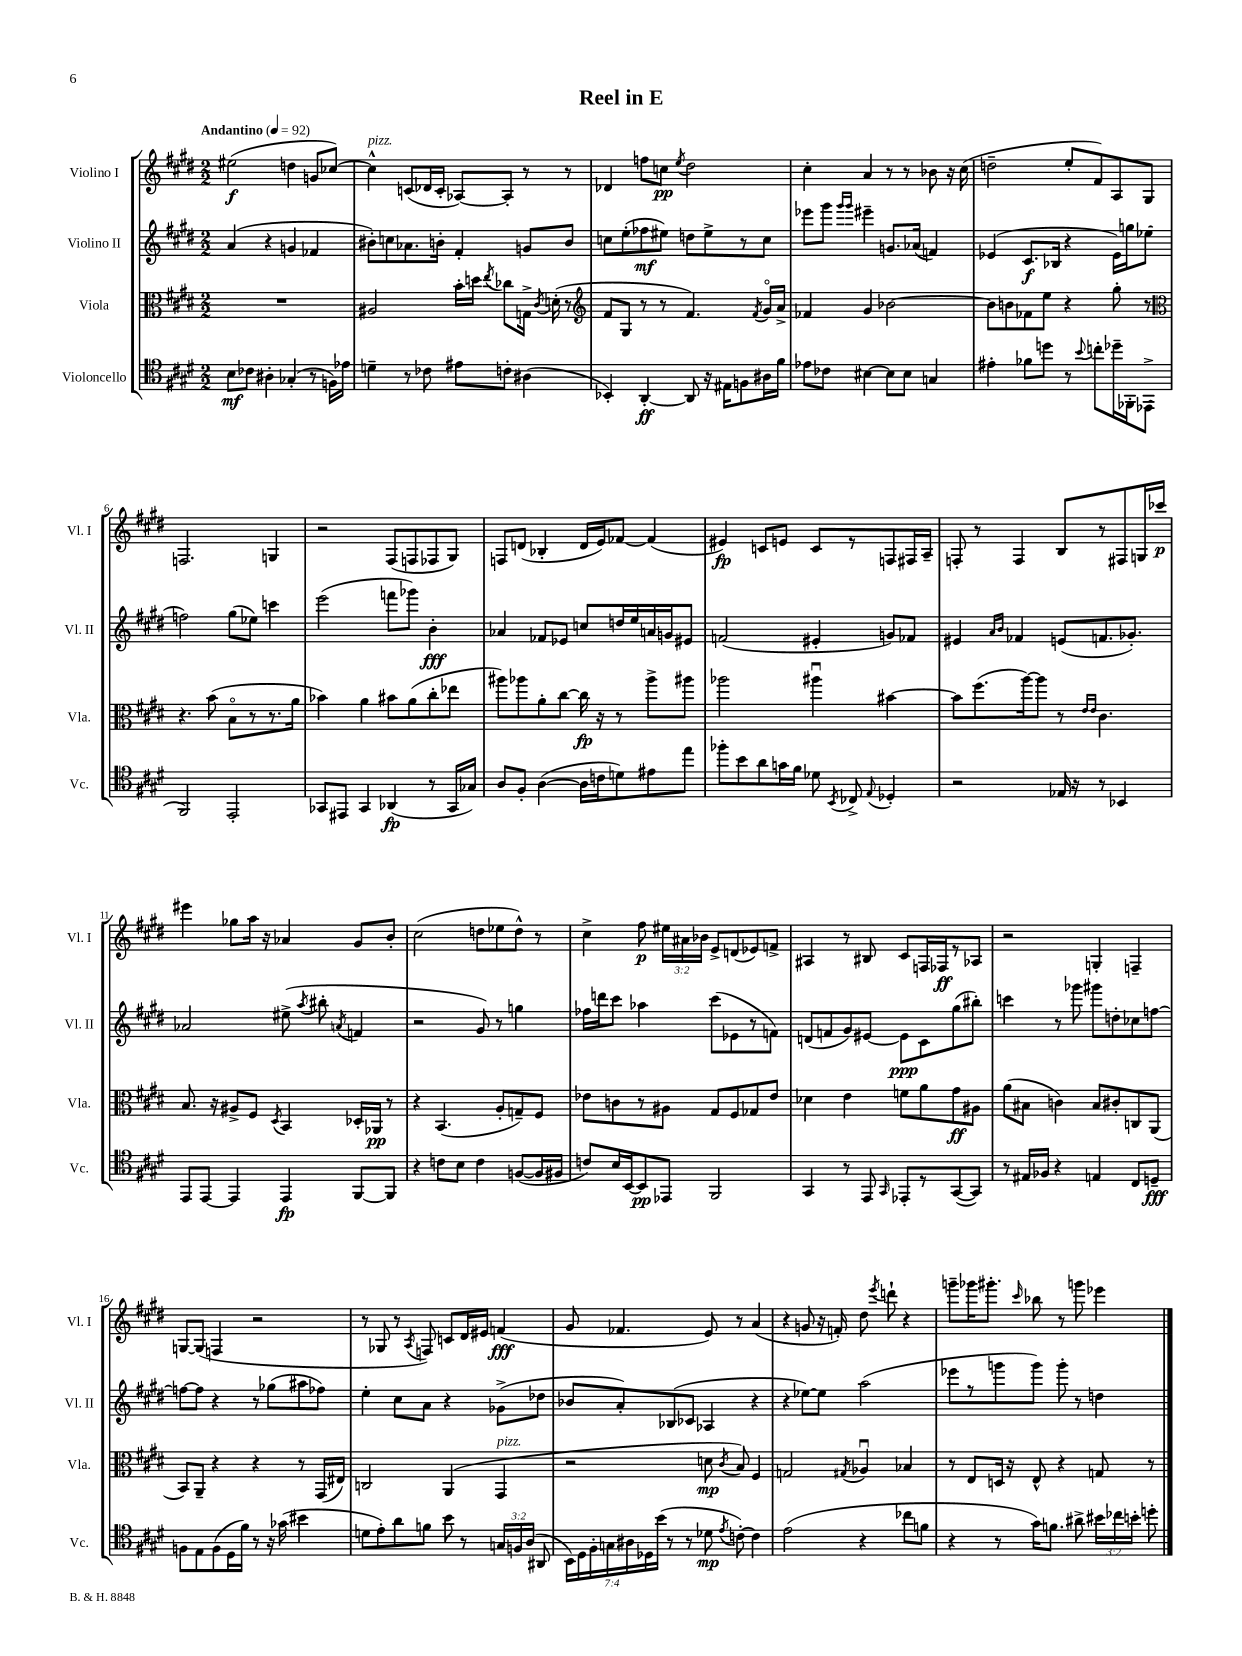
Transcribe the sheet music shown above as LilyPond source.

\header { title = "Reel in E" }
<<
\new StaffGroup <<
\new Staff = "s0" \with { instrumentName = "Violino I" shortInstrumentName = "Vl. I" } {
    \clef treble \key e \major \numericTimeSignature \time 2/2 \override Staff.TupletNumber.text = #tuplet-number::calc-fraction-text \tempo "Andantino" 4 = 92
    \autoBeamOff eis''2\f( d''4 g'8[ ces''8]~) |
    ces''4-^^\markup { \italic "pizz." } c'8[( des'16 c'16]-. aes8[~) aes8]-. r8 r8 |
    des'4 f''8[ c''8]\pp \acciaccatura { e''8 } dis''2 |
    cis''4-. a'4 r8 r8 bes'8 r16 cis''16( |
    d''2-- e''8[-. fis'8) a8 gis8] |
    f2. g4 |
    r2 fis8[( f8 fes8 gis8]) |
    f8[ d'8]( bes4-. d'16[ e'16) fes'8]~ fes'4( |
    eis'4\fp) c'8[ e'8] c'8[ r8 f8 fis16 a16]-- |
    f8-. r8 f4 b8[ r8 fis8 g16 ces'''16]\p |
    eis'''4 ges''8[ a''16] r16 aes'4 gis'8[ b'8]-. |
    cis''2( d''8[ ees''8 d''8]-^) r8 |
    cis''4-> fis''8\p \tuplet 3/2 { eis''16[ ais'16 bes'16] } e'8[-> d'8( ees'8) f'8]-> |
    ais4 r8 bis8 cis'8[ f16 fes16\ff r8 aes8] |
    r2 g4-. f4-- |
    g8[~ g8]( f4 r2 |
    r8 ges8 r8 \acciaccatura { a8 } f8) c'8[ dis'16 eis'16] f'4\fff( |
    gis'8 fes'4. e'8) r8 a'4( |
    r4 g'8 r16 f'16-.) dis''8 \acciaccatura { e'''8 } d'''8-! r4 |
    g'''8[-- ges'''16 gis'''8.]-. \grace { cis'''16 } bes''8 r8 g'''8 ees'''4 \bar "|." |
}
\new Staff = "s1" \with { instrumentName = "Violino II" shortInstrumentName = "Vl. II" } {
    \clef treble \key e \major \numericTimeSignature \time 2/2
    \autoBeamOff a'4( r4 g'4 fes'4 |
    bis'8[-.) c''8 aes'8. b'16]-. fis'4-. g'8[ b'8] |
    c''8[ e''8-.( fes''8\mf eis''8]) d''8[ eis''8-> r8 c''8] |
    ees'''8[ gis'''8] \grace { gis'''16[ gis'''16] } eis'''4-- g'8.[ aes'16]( f'4) |
    ees'4( cis'8.[\f bes16] r4 ees'16[) g''16 ees''8]( |
    f''2) gis''8[( ees''8]) c'''4 |
    e'''2( f'''8[ ges'''8]) b'4-.\fff |
    aes'4 fes'8[ ees'8] c''8[ d''16 e''16 a'16 g'16 eis'8] |
    f'2( eis'4-. g'8[) fes'8] |
    eis'4 \grace { a'16[ b'16] } fes'4 e'8[( f'8. ges'8.]-.) |
    aes'2 eis''8->( \acciaccatura { a''8 } bis''8-. \acciaccatura { a'8 } f'4 |
    r2 gis'8) r8 g''4 |
    fes''16[ d'''16 cis'''8] aes''4 cis'''8[( ees'8 r8 f'8]) |
    d'8[( f'8 gis'8) eis'8]~ eis'8[\ppp cis'8 gis''8( bis''8]-.) |
    c'''4 r8 ges'''8 gis'''8[ d''8-. ces''8 f''8]~ |
    f''8[~ f''8] r4 r8 ges''8[( ais''8 fes''8]) |
    e''4-. cis''8[ a'8] r4 ges'8[->( des''8] |
    bes'8[ a'8-.) bes8( ces'8] aes4 r4 |
    r4 ees''8[~) ees''8] a''2( |
    ees'''8[ r8 g'''8 g'''8]) g'''8-. r8 d''4 \bar "|." |
}
\new Staff = "s2" \with { instrumentName = "Viola" shortInstrumentName = "Vla." } {
    \clef alto \key e \major \numericTimeSignature \time 2/2
    \autoBeamOff R1 |
    ais2 b'16[-. d''16] \acciaccatura { e''8 } ces''8[ g16]-> \acciaccatura { cis'8 } d'16-.( r8 |
    \clef treble fis'8[ gis8] r8 r8 fis'4.) \acciaccatura { fis'8 } gis'16[\flageolet a'16]-> |
    fes'4 gis'4 bes'2~ |
    bes'8[ b'8 fes'8 e''8] r4 gis''8-. r8 |
    \clef alto r4. b'8( b8[\flageolet r8 r8. a'16] |
    bes'4) a'4 bis'8[ a'8( cis''8-. ees''8] |
    ais''8[) aes''8 a'8-. cis''8]~ cis''16\fp r16 r8 aes''8[-> ais''8] |
    aes''2 ais''4\downbow bis'4~ |
    bis'8[ fis''8.( a''16~) a''8] r8 \grace { e'16[ e'16] } cis'4. |
    b8. r16 ais8[-> fis8] \acciaccatura { dis8 } b,4 des16[-. aes,16]\pp r8 |
    r4 b,4.( a8[-. g8--) fis8] |
    ees'8[ c'8 r8 ais8] gis8[ fis8 ges8 ees'8] |
    des'4 e'4 f'8[ a'8 gis'8\ff ais8] |
    a'8[( bis8] c'4) bis8[ cis'8-. c8 a,8]( |
    b,8[) a,8]-- r4 r4 r8 gis,16[( eis16]) |
    c2 a,4( gis,4^\markup { \italic "pizz." } |
    r2 d'8\mp \acciaccatura { cis'8 } b8) fis4 |
    g2 \acciaccatura { gis8 } aes4\downbow bes4 |
    r8 e8[ d16] r16 e8-^ r4 g8 r8 \bar "|." |
}
\new Staff = "s3" \with { instrumentName = "Violoncello" shortInstrumentName = "Vc." } {
    \clef tenor \key e \major \numericTimeSignature \time 2/2 \override Staff.TupletNumber.text = #tuplet-number::calc-fraction-text
    \autoBeamOff b8[\mf ces'8] ais4-. ges4-.( r8 f16[) ees'16] |
    d'4-- r8 ces'8 eis'8[ c'8]-. ais4( |
    bes,4-.) a,4~-.\ff a,8 r16 eis16[ f8 ais16 fis'16] |
    ees'8[ ces'8] bis4~ bis8[ bis8] g4 |
    eis'4-. fes'8[ d''8] r8 \appoggiatura { b'8 } c''8[-. des''16-- fes,16-. ees,8]->( |
    fis,2) e,2-. |
    ges,8[ eis,8] ges,4 aes,4\fp( r8 ges,16[ ges16]) |
    a8[ fis8]-. a4~( a16[ c'16 d'8) eis'8 e''8] |
    fes''8[-. b'8 a'8 g'16 fis'16] des'8 \acciaccatura { b,8 } ces8-> \appoggiatura { e8 } des4-. |
    r2 ees16 r16 r8 bes,4 |
    e,8[ e,8]~ e,4 e,4\fp fis,8[~ fis,8] |
    r4 c'8[ b8] c'4 f8[~( f16 fis16] |
    c'8[) b16 b,16~ b,8\pp ees,8] fis,2 |
    gis,4 r8 e,8 \grace { gis,16 } ees,8[-. r8 gis,8~( gis,8]) |
    r8 eis16[ fes16] r4 e4 cis8[ d8]--\fff |
    f8[ e8 f8( dis16 fis'16]) r8 r16 ges'16( bis'4 |
    d'8[ e'8-.) a'8 f'8] b'8 r8 \tuplet 3/2 { g16[ f16 a16]( } ais,8 |
    \tuplet 7/4 { b,16[) dis16 fis16-. g16 ais16 des16 b'16]( } r8 r8 des'8\mp \acciaccatura { e'8 } c'8~-.) c'4 |
    e'2( r4 ces''8[ f'8] |
    r4 r8 gis'16[) f'8.] ais'8-> \tuplet 3/2 { bis'16[ ces''16 b'16]-. } d''8-. \bar "|." |
}
>>
>>
